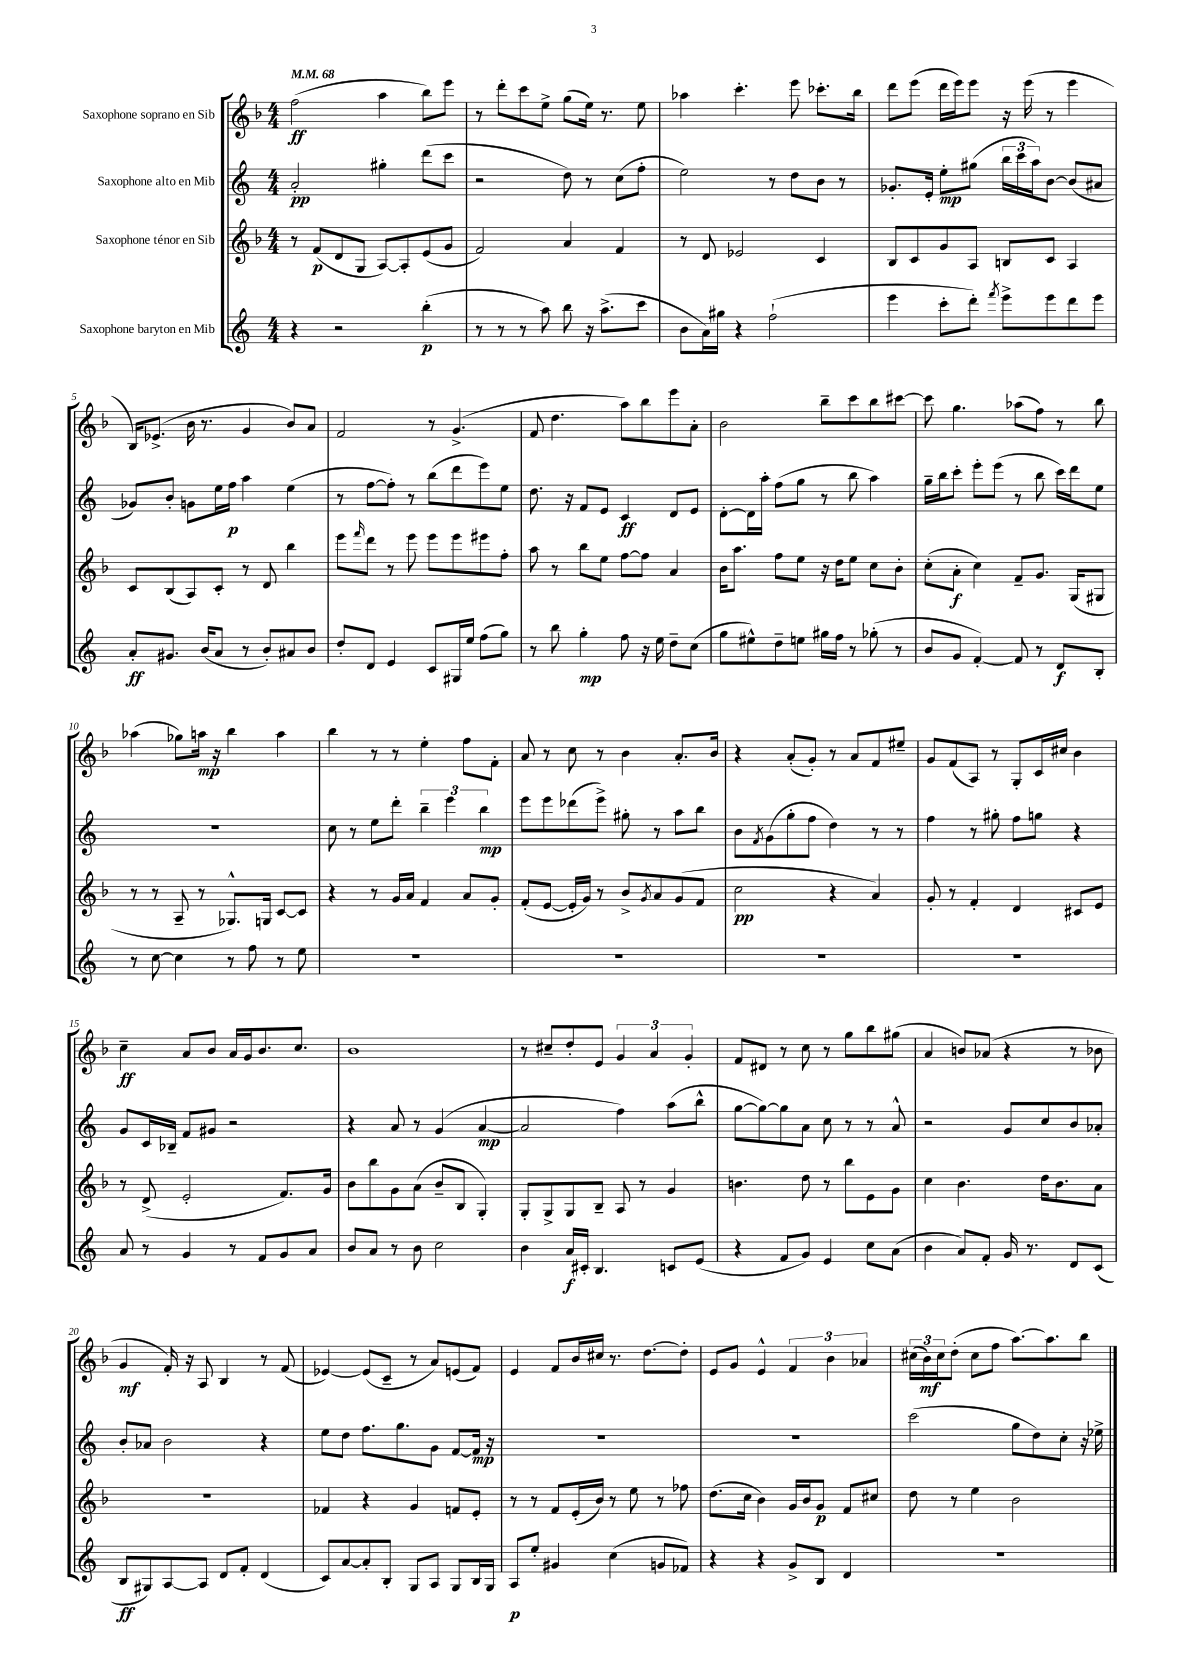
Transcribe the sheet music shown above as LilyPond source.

<<
\new StaffGroup <<
\new Staff = "s0" \with { instrumentName = "Saxophone soprano en Sib" } {
    \clef treble \key f \major \numericTimeSignature \time 4/4 \tempo 4 = 68
    f''2\ff( a''4 bes''8) e'''8 |
    r8 d'''8-. c'''8 e''8-> g''8( e''16) r8. e''8 |
    aes''4 c'''4.-. e'''8 ces'''8.-. bes''16 |
    d'''8 e'''8( d'''16 e'''16) e'''8 r16 e'''16( r8 e'''4 |
    bes16) ees'8.->( bes'16 r8. g'4 bes'8) a'8 |
    f'2 r8 g'4.->( |
    f'8 d''4. a''8) bes''8 e'''8 a'8-. |
    bes'2 bes''8-- c'''8 bes''8 cis'''8~ |
    cis'''8 g''4. aes''8( f''8) r8 bes''8 |
    aes''4( ges''8) a''16\mp r16 bes''4 a''4 |
    bes''4 r8 r8 e''4-. f''8 f'8-. |
    a'8 r8 c''8 r8 bes'4 a'8.-. bes'16 |
    r4 a'8-.( g'8-.) r8 a'8 f'8 eis''8-- |
    g'8 f'8( a8) r8 g8-. c'16 cis''16 bes'4 |
    c''4--\ff a'8 bes'8 a'16 g'16 bes'8. c''8. |
    bes'1 |
    r8 cis''8-- d''8-. e'8 \tuplet 3/2 { g'4 a'4 g'4-. } |
    f'8 dis'8 r8 c''8 r8 g''8 bes''8 gis''8( |
    a'4 b'8) aes'8( r4 r8 bes'8 |
    g'4\mf f'16-.) r16 a8 bes4 r8 f'8( |
    ees'4~) ees'8( c'8-- r8 a'8) e'8( f'8) |
    e'4 f'8 bes'16 cis''16 r8. d''8.~ d''8-. |
    e'8 g'8 e'4-^ \tuplet 3/2 { f'4 bes'4 aes'4 } |
    \tuplet 3/2 { cis''16( bes'16\mf) cis''16 } d''8-.( cis''8 f''8 a''8.~) a''8. bes''8 \bar "|." |
}
\new Staff = "s1" \with { instrumentName = "Saxophone alto en Mib" } {
    \clef treble \key c \major \numericTimeSignature \time 4/4
    a'2-.\pp gis''4-. d'''8( c'''8 |
    r2 d''8) r8 c''8( f''8-. |
    e''2) r8 d''8 b'8 r8 |
    ges'8.-. e'16-. e''8-.\mp gis''8( \tuplet 3/2 { b''16 c'''16 a''16) } b'8~ b'8( ais'8 |
    ges'8) b'8-. g'8 e''16 f''16\p a''4 e''4( |
    r8 f''8~ f''8-.) r8 b''8( d'''8 e'''8) e''8 |
    d''8. r16 f'8 e'8 c'4\ff d'8 e'8 |
    d'8~-. d'16 a''16-. f''8( g''8 r8 b''8 a''4) |
    g''16-- b''16 c'''8-. e'''8-. e'''8( r8 b''8 c'''16) d'''16 e''8 |
    r1 |
    c''8 r8 e''8 d'''8-. \tuplet 3/2 { b''4-- e'''4 b''4\mp } |
    e'''8 e'''8 des'''8( e'''8->) gis''8-. r8 a''8 b''8 |
    b'8 \acciaccatura { f'8 } g'8( g''8-. f''8 d''4) r8 r8 |
    f''4 r8 gis''8-. f''8 g''8 r4 |
    g'8 c'16 bes16-- f'8 gis'8 r2 |
    r4 a'8 r8 g'4( a'4~\mp |
    a'2 f''4) a''8( b''8-^ |
    g''8~ g''8~) g''8 a'8 c''8 r8 r8 a'8-^ |
    r2 g'8 c''8 b'8 aes'8-. |
    b'8-. aes'8 b'2 r4 |
    e''8 d''8 f''8. g''8. g'8 f'8~ f'16\mp r16 |
    R1 |
    R1 |
    c'''2( g''8 d''8) c''8-. r16 ees''16-> \bar "|." |
}
\new Staff = "s2" \with { instrumentName = "Saxophone ténor en Sib" } {
    \clef treble \key f \major \numericTimeSignature \time 4/4
    r8 f'8\p( d'8 g8 a8~) a8-. e'8( g'8 |
    f'2) a'4 f'4 |
    r8 d'8 ees'2 c'4 |
    bes8 c'8 g'8 a8 b8 c'8 a4 |
    c'8 bes8( a8) c'8-. r8 d'8 bes''4 |
    e'''8 \grace { f'''16 } d'''8 r8 e'''8 e'''8 e'''8 eis'''8 f''8-. |
    a''8 r8 bes''8 e''8 f''8~ f''8 a'4 |
    bes'16 a''8. f''8 e''8 r16 d''16 e''8 c''8 bes'8-. |
    c''8-.( a'8-.\f c''4) f'8-- g'8. g16( gis8 |
    r8 r8 a8-- r8 ges8.-^) g16 c'8~ c'8 |
    r4 r8 g'16 a'16 f'4 a'8 g'8-. |
    f'8-.( e'8~ e'16-. g'16) r8 bes'8-> \acciaccatura { g'8 } a'8 g'8( f'8 |
    c''2\pp r4 a'4) |
    g'8-. r8 f'4-. d'4 cis'8 e'8 |
    r8 d'8->( e'2-. f'8.) g'16 |
    bes'8 bes''8 g'8 a'8( bes'8-- bes8 g4-.) |
    g8-. g8-> g8 bes8-- a8 r8 g'4 |
    b'4. d''8 r8 bes''8 e'8 g'8 |
    c''4 bes'4. d''16 bes'8. a'8 |
    R1 |
    fes'4 r4 g'4 f'8 e'8-. |
    r8 r8 f'8 e'16-.( bes'16) r8 e''8 r8 fes''8 |
    d''8.( c''16 bes'4) g'16 bes'16 g'8\p f'8 cis''8 |
    d''8 r8 e''4 bes'2 \bar "|." |
}
\new Staff = "s3" \with { instrumentName = "Saxophone baryton en Mib" } {
    \clef treble \key c \major \numericTimeSignature \time 4/4
    r4 r2 b''4-.\p( |
    r8 r8 r8 a''8) b''8 r16 a''8.->( c'''8 |
    b'8 a'16) gis''16 r4 f''2-!( |
    e'''4 c'''8-. d'''8-.) \acciaccatura { f'''8 } e'''8-> e'''8 d'''8 e'''8 |
    a'8-.\ff gis'8. b'16( a'8 r8 b'8-.) ais'8 b'8 |
    d''8-. d'8 e'4 c'8 gis16 e''16 f''8( g''8) |
    r8 b''8 g''4-.\mp f''8 r16 e''16 d''8-- c''8( |
    g''8 eis''8-^) d''8-- e''8 gis''16 f''16 r8 ges''8-.( r8 |
    b'8 g'8 f'4~-.) f'8 r8 d'8\f b8-. |
    r8 c''8~ c''4 r8 f''8 r8 e''8 |
    R1 |
    R1 |
    R1 |
    R1 |
    a'8 r8 g'4 r8 f'8 g'8 a'8 |
    b'8 a'8 r8 b'8 c''2 |
    b'4 a'16\f cis'16-. b4. c'8 e'8( |
    r4 f'8 g'8) e'4 c''8 a'8( |
    b'4 a'8) f'8-. g'16 r8. d'8 c'8( |
    b8\ff gis8) a8~ a8 d'8 f'8-. d'4( |
    c'8) a'8~ a'8-. b8-. g8 a8 g8 b16 g16 |
    a8\p e''8-. gis'4 c''4( g'8 fes'8) |
    r4 r4 g'8-> b8 d'4 |
    R1 \bar "|." |
}
>>
>>
